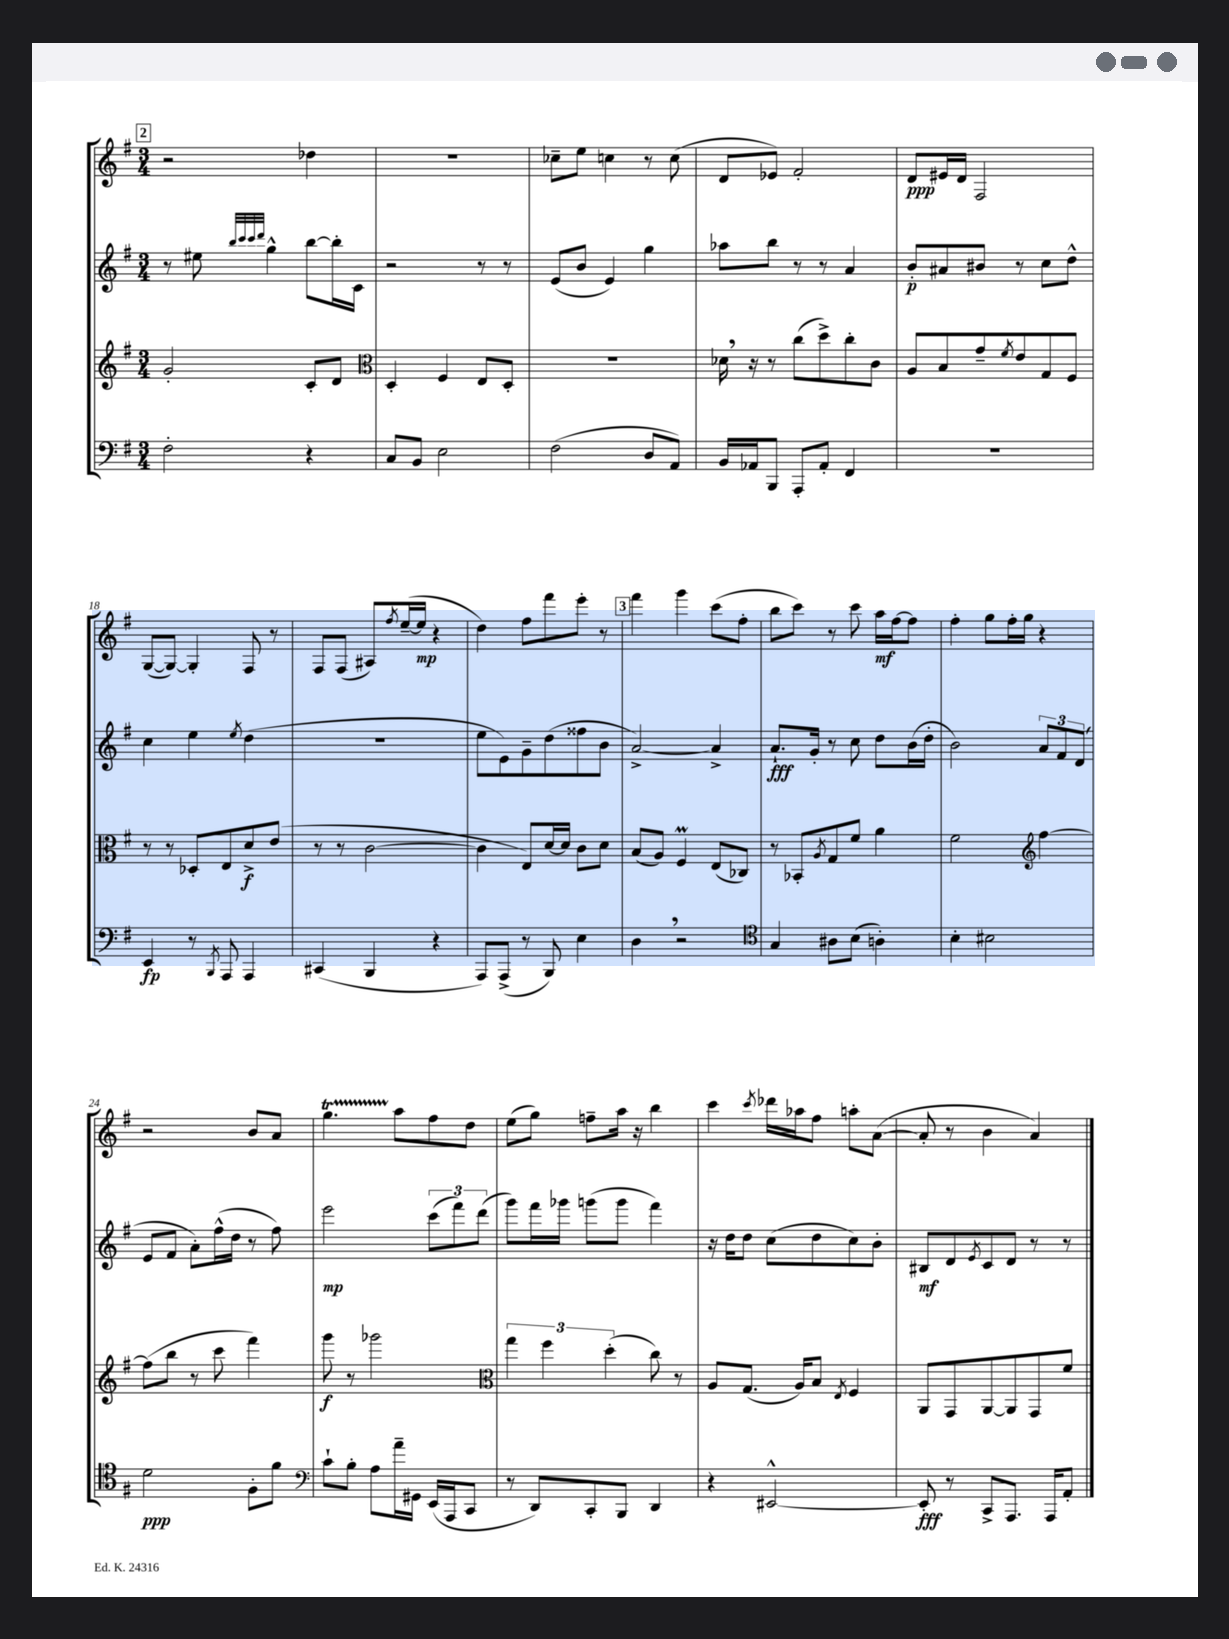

**kern	**kern	**kern	**kern
*staff4	*staff3	*staff2	*staff1
*clefF4	*clefG2	*clefG2	*clefG2
*k[f#]	*k[f#]	*k[f#]	*k[f#]
*M3/4	*M3/4	*M3/4	*M3/4
2F#'	2g'	8r	2r
.	.	8ee#	.
.	.	32qqbb	.
.	.	32qqccc	.
.	.	32qqccc	.
.	.	32qqddd	.
.	.	4gg^^	.
4r	8c'	[8bb	4dd-
.	8d	16bb']	.
.	.	16c	.
=	=	=	=
*	*clefC3	*	*
8C	4D'	2r	2.r
8BB	.	.	.
2E	4F#	.	.
.	8E	8r	.
.	8D'	8r	.
=	=	=	=
(2F#	2.r	(8e	8cc-~
.	.	8b	8ee
.	.	4e)	4cc
8D	.	4gg	8r
8AA)	.	.	(8cc
=	=	=	=
16BB	16d-	8aa-	8d
16AA-	16r	.	.
8BBB	8r	8bb	8e-)
8AAA'	(8cc	8r	2f#'
8AA-'	8dd^)	8r	.
4FF#	8cc'	4a	.
.	8c	.	.
=	=	=	=
2.r	8A	8b'	8d
.	8B	8a#	16e#
.	.	.	16d
.	8g~	8b#	2F#
.	8qf#	.	.
.	8e	8r	.
.	8G	8cc	.
.	8F#	8dd^^	.
=	=	=	=
4EE	8r	4cc	([8G
.	8r	.	8G_)
8r	8D-'	4ee	4G']
8qBBB	.	.	.
8AAA	8E	.	.
.	.	8qee	.
4AAA	8d^	(4dd	8F#
.	(8e	.	8r
=	=	=	=
(4CC#	8r	2.r	8F#
.	8r	.	(8F#
4BBB	[2c	.	8A#)
.	.	.	8qff#
.	.	.	([16ee~
.	.	.	16ee]
4r	.	.	4r
=	=	=	=
8AAA)	4c]	8ee	4dd)
(8AAA^	.	8e)	.
8r	8E)	8g~	8ff#
8BBB)	[16d	(8dd	8fff#
.	16d]	.	.
4E	8c	8ff##	8eee'
.	8d	8b	8r
=	=	=	=
4D	(8B	[2a^)	4fff#
.	8A)	.	.
2r	4F#	.	4ggg
.	(8E	4a^]	(8ccc
.	8C-)	.	8ff#'
=	=	=	=
*clefC4	*	*	*
4G	8r	8.a`	8bb
.	8BB-'	.	8ccc)
.	.	16g'	.
.	8qA	.	.
8A#	8G	8r	8r
(8B	8f#	8cc	8ccc
4A')	4a	8dd	16aa
.	.	.	[16ff#
.	.	(16b	8ff#]
.	.	16dd'	.
=	=	=	=
4B'	2f#	2b)	4ff#'
2B#	.	.	8gg
.	.	.	16ff#'
.	.	.	16gg
*	*clefG2	*	*
.	[4ff#	12a	4r
.	.	12f#	.
.	.	(12d	.
=	=	=	=
2d	(8ff#]	8e	2r
.	8bb	8f#	.
.	8r	8a')	.
.	8ccc	(16ff#^^	.
.	.	16dd	.
8F#'	4fff#)	8r	8b
8f#	.	8ff#)	8a
=	=	=	=
*clefF4	*	*	*
8c`	8ggg	2eee	4.gg
8B'	8r	.	.
8A	2ggg-	.	.
16a~	.	.	8aa
16GG#	.	.	.
(16EE	.	(12ccc	8ff#
16AAA	.	.	.
.	.	12fff#)	.
8CC	.	.	8dd
.	.	(12ddd	.
=	=	=	=
*	*clefC3	*	*
8r	6gg	8ggg)	(8ee
8DD)	.	16fff#	8gg)
.	6ff#	.	.
.	.	16ggg-	.
8CC'	.	(8ggg	8ff~
.	(6dd'	.	.
8BBB	.	8ggg	16aa
.	.	.	16r
4DD	8cc)	4fff#)	4bb
.	8r	.	.
=	=	=	=
4r	8A	16r	4ccc
.	.	16dd	.
.	(8.G	8dd	.
.	.	.	8qccc
[2EE#^^	.	(8cc	16ddd-
.	16A)	.	16aa-
.	8B	8dd	8ff#
.	8qE	.	.
.	4F#	8cc)	8aa'
.	.	8b'	([8a
=	=	=	=
8EE#']	8AA	8B#	8a']
8r	8GG	8d	8r
.	.	8qe	.
8CC^	[8AA	8c	4b
8.AAA	8AA]	8d	.
.	8GG	8r	4a)
16AAA	.	.	.
8AA'	8f#	8r	.
==	==	==	==
*-	*-	*-	*-
